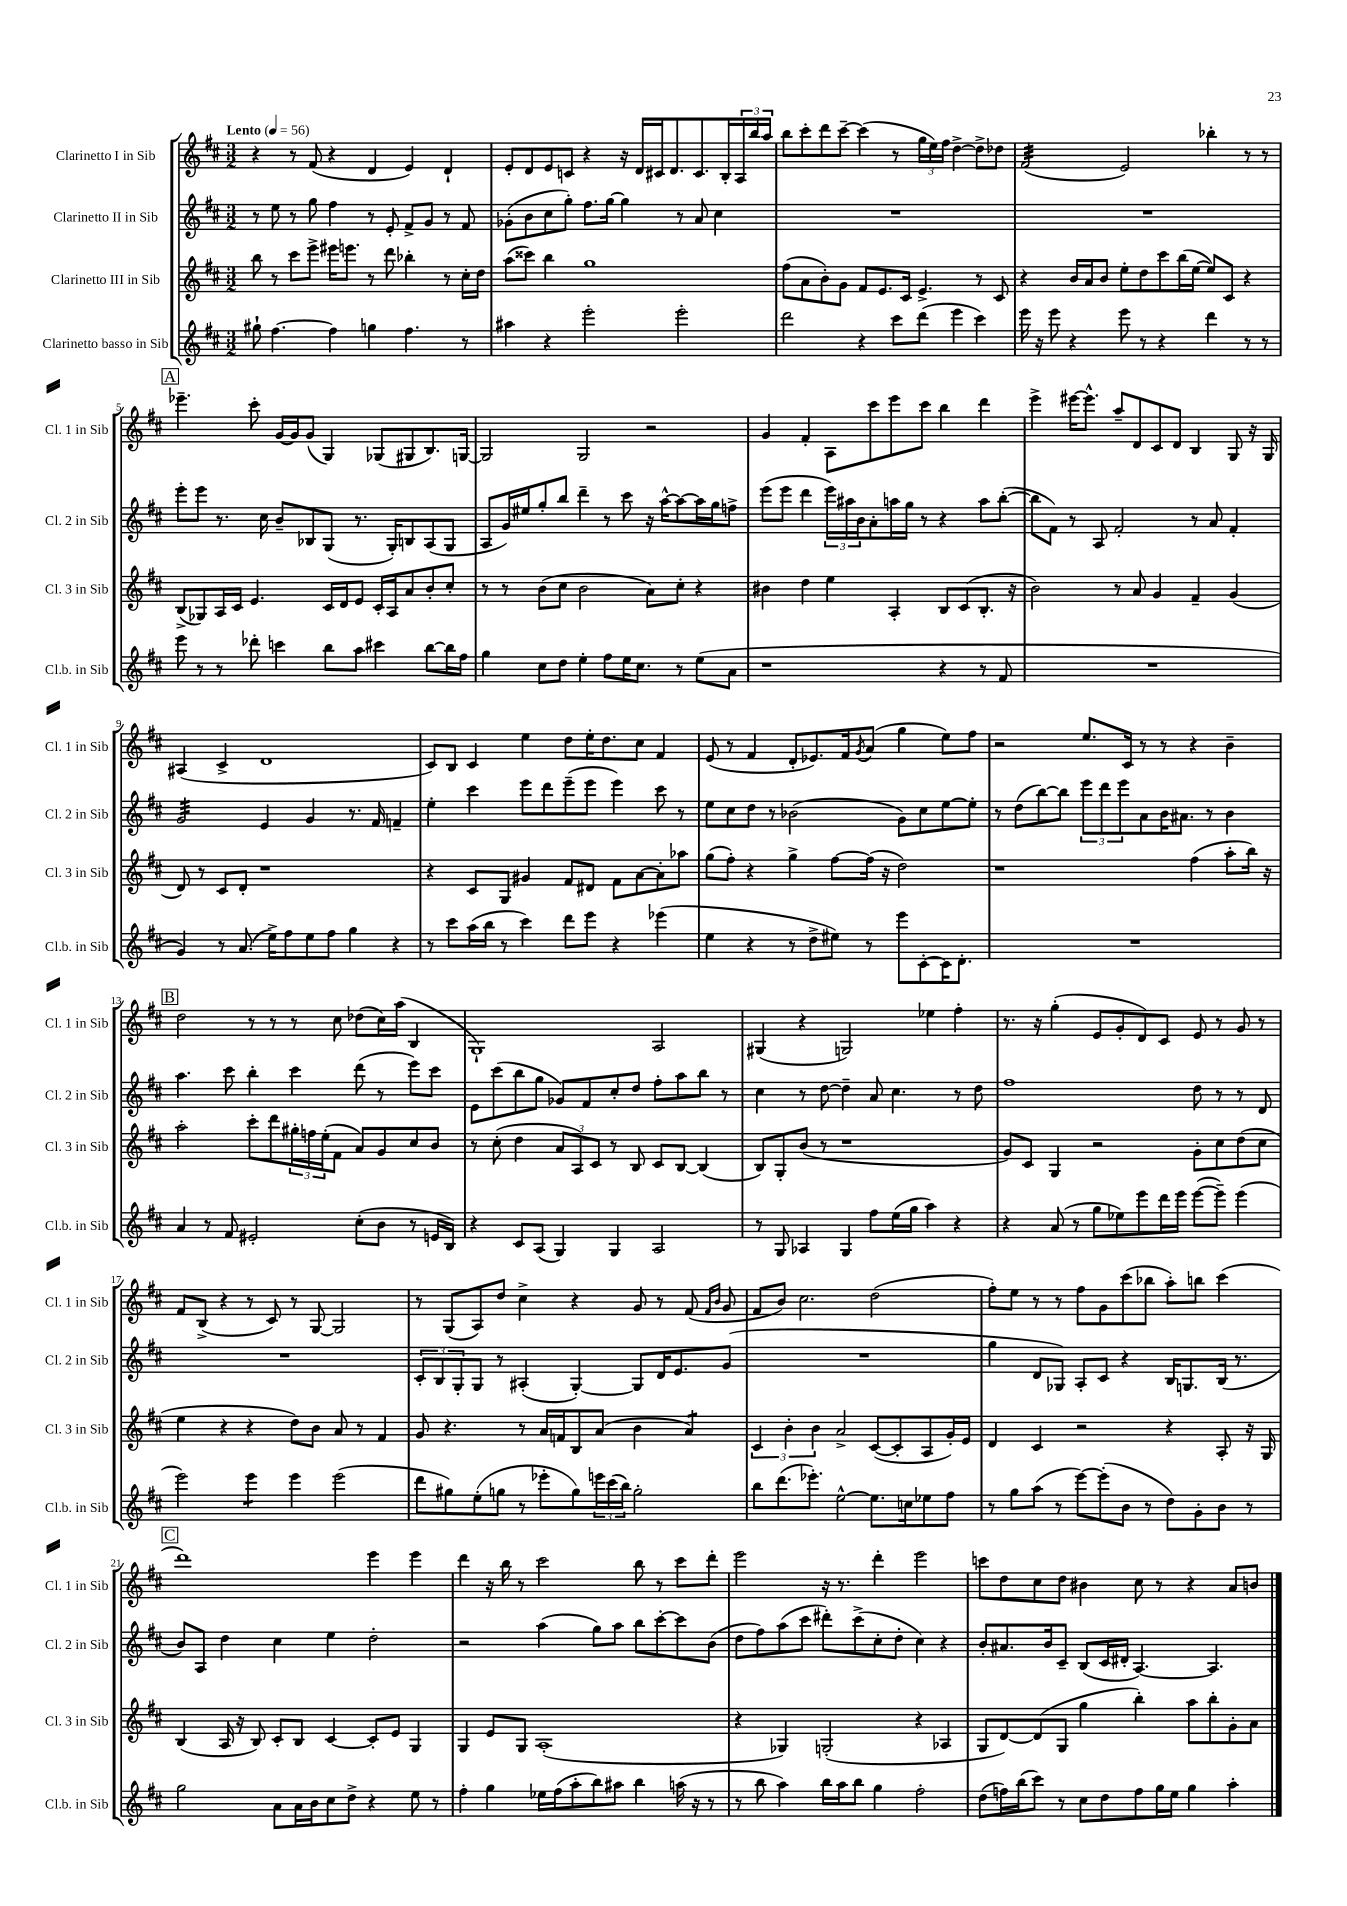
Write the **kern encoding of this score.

**kern	**kern	**kern	**kern
*staff4	*staff3	*staff2	*staff1
*clefG2	*clefG2	*clefG2	*clefG2
*k[f#c#]	*k[f#c#]	*k[f#c#]	*k[f#c#]
*M3/2	*M3/2	*M3/2	*M3/2
*MM56	*MM56	*MM56	*MM56
8gg#`	8bb	8r	4r
[4.ff#	8r	8ee	.
.	8ccc#	8r	8r
.	8eee^	8gg	(8f#
4ff#]	16eee#	4ff#	4r
.	8.eee	.	.
4gg	8r	8r	4d
.	8ddd	8e'	.
4.ff#	4bb-'	8f#^	4e)
.	.	8g	.
.	8r	8r	4d`
8r	16cc#'	8f#	.
.	16dd	.	.
=	=	=	=
4aa#	(8aa	(8g-'	8e'
.	8ccc##)	8b	8d
4r	4bb	8cc#	8e
.	.	8gg')	8c
2eee'	1gg	8.ff#	4r
.	.	[16gg	.
.	.	4gg]	16r
.	.	.	16d
.	.	.	16c#
.	.	.	8.d
2eee'	.	8r	.
.	.	8a	8.c#
.	.	4cc#	.
.	.	.	16B'
.	.	.	24A
.	.	.	24bb
.	.	.	24aa
=	=	=	=
2ddd	(8ff#	1.r	8bb
.	8a	.	8ccc#'
.	8b')	.	8ddd
.	8g	.	[8ccc#~
4r	8f#	.	(4ccc#]
.	8.e	.	.
8ccc#	.	.	8r
.	16c#	.	.
(8ddd	4.e^	.	24gg
.	.	.	24ee)
.	.	.	24ff#
4eee	.	.	[4dd^
4ccc#)	8r	.	8dd^]
.	8c#	.	8dd-
=	=	=	=
16eee	4r	1.r	(2f#
16r	.	.	.
8eee	.	.	.
4r	16b	.	.
.	16a	.	.
.	8b	.	.
8eee	8ee'	.	2e)
8r	8dd	.	.
4r	8ccc#	.	.
.	(16bb	.	.
.	[16ee	.	.
4ddd	8ee])	.	4bb-'
.	8c#	.	.
8r	4r	.	8r
8r	.	.	8r
=	=	=	=
8eee	(8B^	8eee'	4.eee-~
8r	8G-)	8eee	.
8r	16A	8.r	.
.	16c#	.	.
8ddd-'	4.e	.	8ccc#'
.	.	16cc#	.
4ccc	.	8b~	[16g
.	.	.	16g]
.	.	8B-	(8g
8bb	16c#	(8G	4G)
.	16d	.	.
8aa	8e	8.r	.
4ccc#	16c#'	.	(8G-
.	16A	16G')	.
.	8a	8B	8G#
[8bb	8b'	(8A	8.B)
16bb]	8cc#'	8G	.
16ff#	.	.	[16G
=	=	=	=
4gg	8r	8A	2G]
.	8r	16g)	.
.	.	16ee#	.
8cc#	(8b	8gg'	.
8dd	8cc#	8bb	.
4ee'	2b	4ddd~	2G
8ff#	.	8r	.
16ee	.	8ccc#	.
8.cc#	.	.	.
.	8a)	16r	2r
.	.	[16aa^^	.
8r	8cc#'	8aa_	.
(8ee	4r	16aa]	.
.	.	16gg	.
8a	.	8ff^	.
=	=	=	=
1r	4b#	(8eee	4g
.	.	8eee	.
.	4dd	4ddd	4f#'
.	4ee	24eee)	8A
.	.	24aa#	.
.	.	24b	.
.	.	8a'	8ccc#
.	4A'	16aa	8eee
.	.	16gg	.
.	.	8r	8ccc#
4r	8B	4r	4bb
.	(8c#	.	.
8r	8.B'	8aa	4ddd
8f#	.	([8bb'	.
.	16r	.	.
=	=	=	=
1.r	2b)	8bb]	4eee^
.	.	8f#)	.
.	.	8r	[16eee#
.	.	.	8.eee#^^]
.	.	8A	.
.	8r	2f#'	8aa~
.	8a	.	8d
.	4g	.	8c#
.	.	.	8d
.	4f#~	8r	4B
.	.	8a	.
.	(4g	4f#'	8G
.	.	.	16r
.	.	.	16G
=	=	=	=
4g)	8d)	2g	(4A#
.	8r	.	.
8r	8c#	.	4c#^
(8.a	8d'	.	.
.	1r	4e	1d
16ee^)	.	.	.
8ff#	.	.	.
8ee	.	4g	.
8ff#	.	.	.
4gg	.	8.r	.
.	.	16f#	.
4r	.	4f~	.
=	=	=	=
8r	4r	4ee'	8c#)
8ccc#	.	.	8B
(16aa	8c#	4ccc#	4c#
16bb	.	.	.
8r	8G	.	.
4ccc#)	4g#	8eee	4ee
.	.	8ddd	.
8ddd	8f#	(8eee~	8dd
8eee	8d#	8eee	16ee'
.	.	.	8.dd
4r	8f#	4eee)	.
.	[8a	.	8cc#
(4eee-	8a']	8ccc#	4f#
.	8aa-	8r	.
=	=	=	=
4ee	(8gg	8ee	(8e
.	8ff#')	8cc#	8r
4r	4r	8dd	4f#
.	.	8r	.
8r	4gg^	(2b-	8d'
8dd^	.	.	8.e-)
8ee#)	[8ff#	.	.
.	.	.	16f#
.	.	.	8qg
8r	(16ff#]	.	(8a
.	16r	.	.
8eee	2dd)	8g)	4gg
[8c#'	.	8cc#	.
16c#]	.	[8ee	8ee)
8.d'	.	.	.
.	.	8ee']	8ff#
=	=	=	=
1.r	1r	8r	2r
.	.	(8dd	.
.	.	[8bb)	.
.	.	8bb]	.
.	.	12eee	8.ee
.	.	12ddd	.
.	.	12eee	.
.	.	.	16c#
.	.	8a	8r
.	.	16b	8r
.	.	8.a#	.
.	(4ff#	.	4r
.	.	8r	.
.	8aa'	4b	4b~
.	16bb)	.	.
.	16r	.	.
=	=	=	=
4a	2aa'	4.aa	2dd
8r	.	.	.
8f#	.	8ccc#	.
2e#'	8ccc#'	4bb'	8r
.	8ddd	.	8r
.	24gg#'	4ccc#	8r
.	24ff	.	.
.	(24ee'	.	.
.	8f#	.	8cc#
(8cc#'	8a)	(8ddd	(8dd-
8b	8g	8r	16cc#)
.	.	.	(16aa
8r	8cc#	8eee)	4B
16e	8b	8ccc#	.
16B)	.	.	.
=	=	=	=
4r	8r	8e	1G`)
.	(8cc#'	(8ccc#	.
8c#	4dd	8bb	.
(8A	.	8gg	.
4G)	12a	8g-)	.
.	12A)	.	.
.	.	8f#	.
.	12c#	.	.
4G	8r	8cc#'	.
.	8B	8dd	.
2A	8c#	8ff#'	2A
.	[8B	8aa	.
.	(4B]	8bb	.
.	.	8r	.
=	=	=	=
8r	8B)	4cc#	(4G#
8G	8G'	.	.
4A-	(8b	8r	4r
.	8r	[8dd	.
4G	1r	4dd~]	2G)
8ff#	.	8a	.
(16ee	.	4.cc#	.
16gg	.	.	.
4aa)	.	.	4ee-
4r	.	8r	4ff#'
.	.	8dd	.
=	=	=	=
4r	8g)	1ff#	8.r
.	8c#	.	.
.	.	.	16r
(8a	4G	.	(4gg'
8r	.	.	.
8gg	2r	.	8e
8ee-)	.	.	8g'
8eee	.	.	8d)
16ddd	.	.	8c#
16eee	.	.	.
([8eee	8g'	8dd	8e
8eee~])	8cc#	8r	8r
(4eee	(8dd	8r	8g
.	8cc#	8d	8r
=	=	=	=
2eee)	4ee	1.r	8f#
.	.	.	(8B^
.	4r	.	4r
4eee	4r	.	8r
.	.	.	8c#)
4eee	8dd)	.	8r
.	8b	.	[8G
(2eee	8a	.	2G]
.	8r	.	.
.	4f#	.	.
=	=	=	=
8ddd	8g	12c#'	8r
.	.	12B	.
8gg#)	4.r	.	(8G
.	.	12G'	.
(8ee'	.	8G	8A)
8gg	.	8r	8dd
8r	8r	(4A#'	4cc#^
8eee-'	16a	.	.
.	16f	.	.
8gg)	8B	[4G')	4r
24eee	(8a	.	.
(24ccc#	.	.	.
24bb)	.	.	.
2gg'	4b	8G]	8g
.	.	16d	8r
.	.	8.e	.
.	4a)	.	(8f#
.	.	.	16qqf#
.	.	.	16qqb
.	.	(8g	8g
=	=	=	=
8bb	6c#	1.r	8f#
(8.ddd	.	.	8b)
.	6b'	.	.
.	.	.	2.cc#
8.eee-')	.	.	.
.	6b	.	.
[2ee^^	2a^	.	.
8.ee]	([8c#	.	(2dd
.	8c#']	.	.
16cc	.	.	.
8ee-	8A	.	.
8ff#	16g')	.	.
.	16e	.	.
=	=	=	=
8r	4d	4gg	8ff#')
8gg	.	.	8ee
(8aa	4c#	8d	8r
8r	.	8G-)	8r
[8eee)	2r	8A'	8ff#
(8eee']	.	8c#	8g
8b	.	4r	(8ccc#
8r	.	.	8bb-
8dd)	4r	16B	8aa')
.	.	8.G	.
8g'	.	.	8bb
8b	8A'	(16B	(4ccc#
.	.	8.r	.
8r	16r	.	.
.	16G	.	.
=	=	=	=
2gg	(4B	8b)	1ddd)
.	.	8A	.
.	16A	4dd	.
.	16r	.	.
.	8B)	.	.
8a	8c#'	4cc#	.
16a	8B	.	.
16b	.	.	.
8cc#	[4c#	4ee	.
8dd^	.	.	.
4r	8c#']	2dd'	4eee
.	8e	.	.
8ee	4G	.	4eee
8r	.	.	.
=	=	=	=
4ff#'	4G	2r	4ddd
4gg	8e	.	16r
.	.	.	16bb
.	8G	.	8r
16ee-	(1A'	(4aa	2ccc#
(16ff#	.	.	.
8aa'	.	.	.
8bb)	.	8gg)	.
8aa#	.	8aa	.
4bb	.	8bb	8bb
.	.	[8ccc#'	8r
(16aa	.	8ccc#]	8ccc#
16r	.	.	.
8r	.	(8b	8ddd'
=	=	=	=
8r	4r	8dd	2eee
8bb	.	8ff#)	.
4aa)	4G-)	(8aa	.
.	.	8ccc#	.
16bb	(2G'	8ddd#')	16r
16aa	.	.	8.r
8bb	.	(8ccc#^	.
4gg	.	8cc#'	4ddd'
.	.	8dd'	.
2ff#'	4r	4cc#)	2eee
.	4A-	4r	.
=	=	=	=
(8dd	8G	8b'	8ccc
16ff)	[8d)	8.a#	8dd
(16bb	.	.	.
8ccc#)	(8d]	.	8cc#
.	.	16b	.
8r	8G	8c#~	8dd
8cc#	4gg	(8B	4b#
8dd	.	16c#	.
.	.	16d#'	.
8ff	4bb')	[4.A)	8cc#
16gg	.	.	8r
16ee	.	.	.
4gg	8aa	.	4r
.	8bb'	4.A]	.
4aa'	8g'	.	8a
.	8a	.	8b
==	==	==	==
*-	*-	*-	*-
